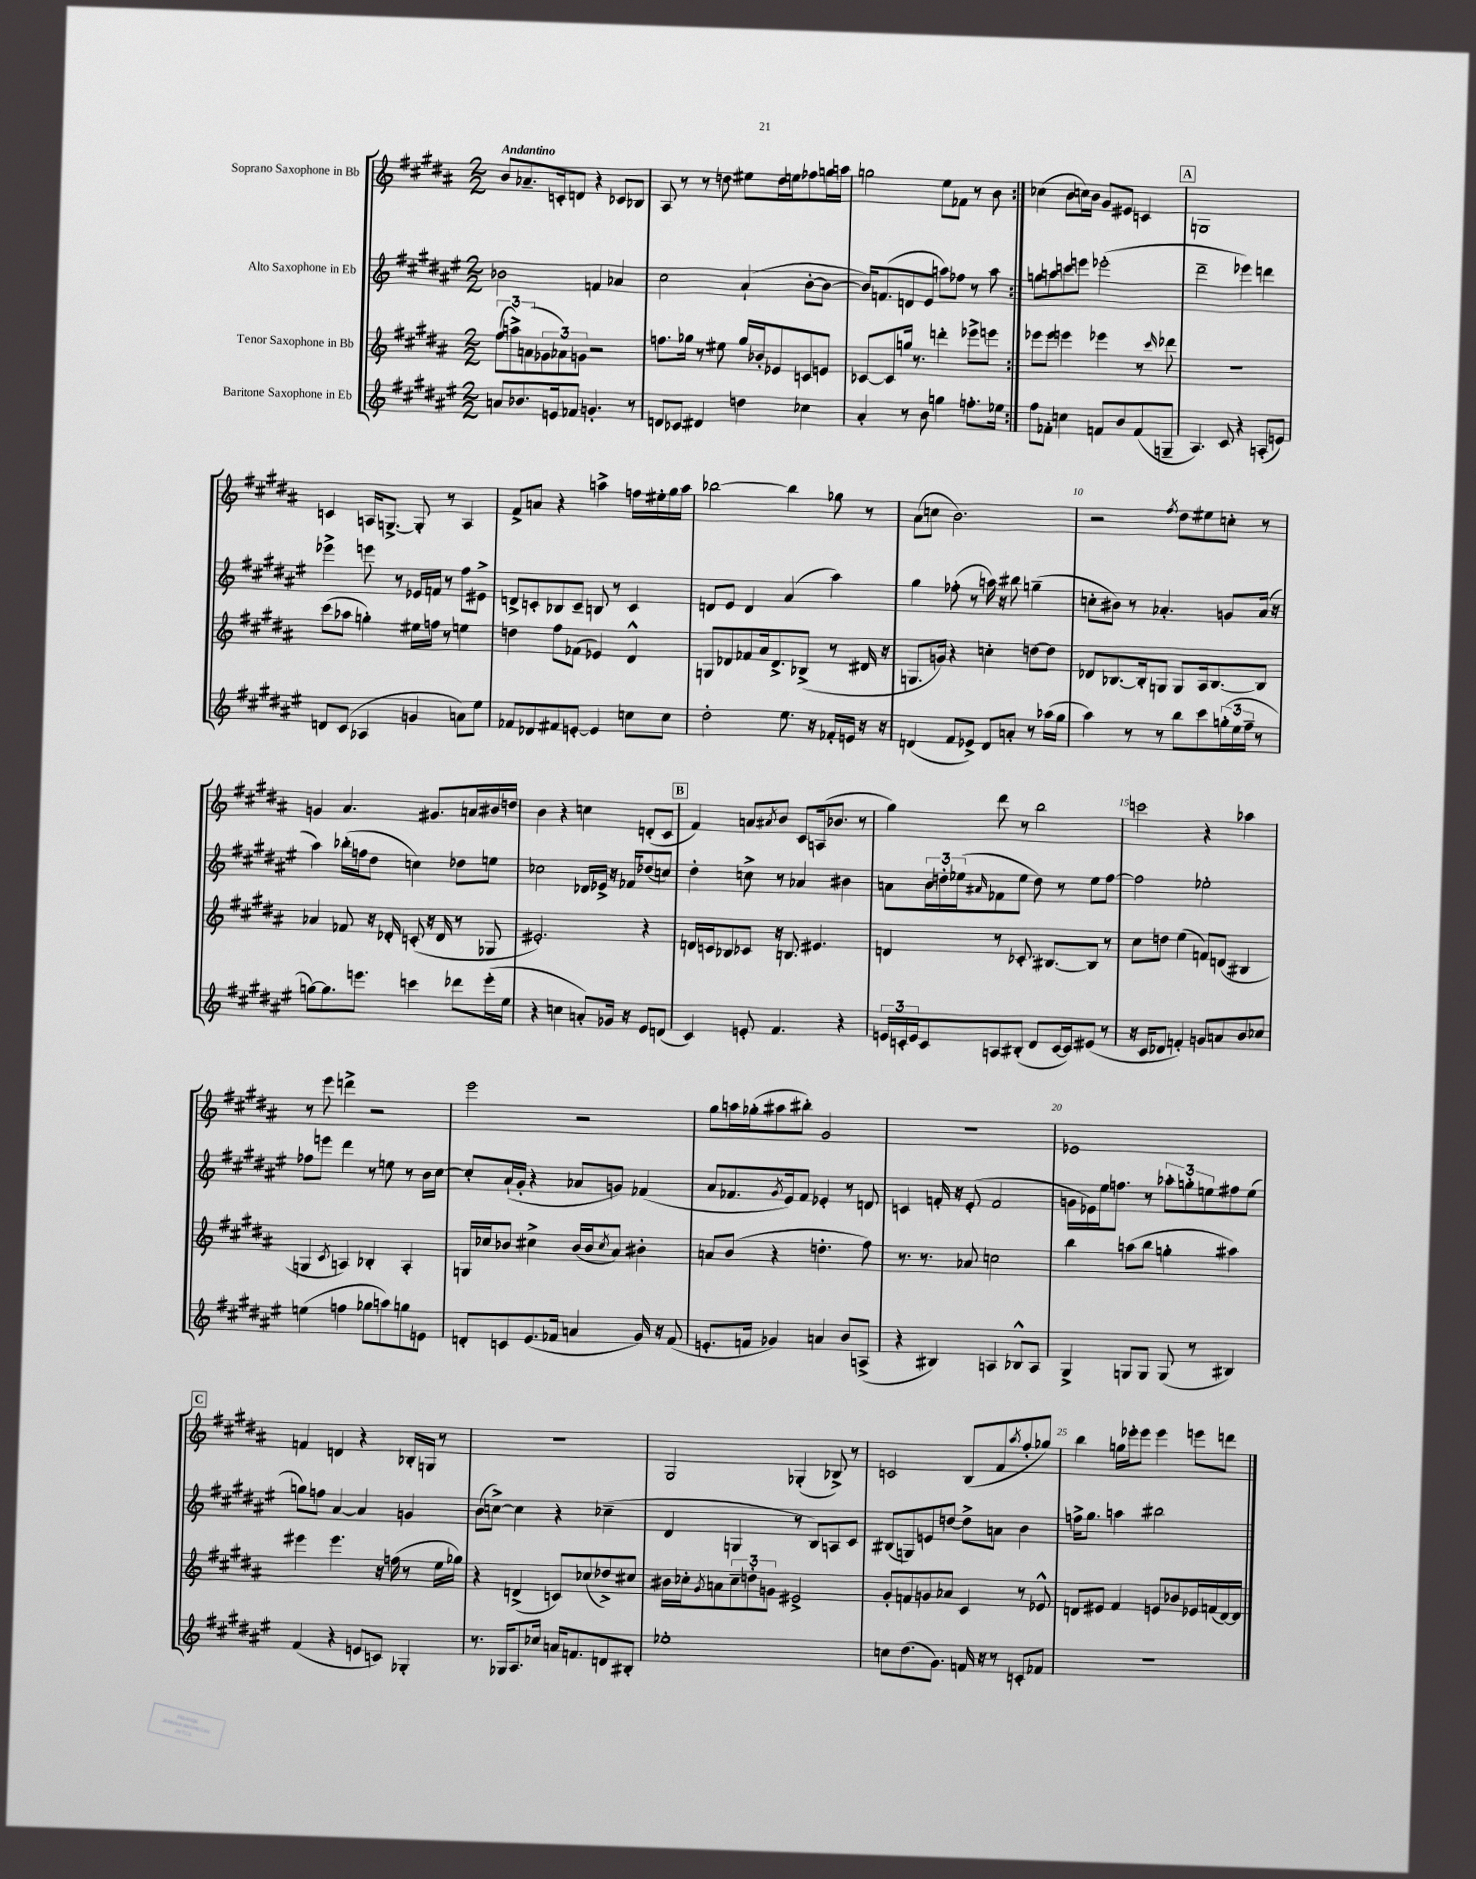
<<
\new StaffGroup <<
\new Staff = "s0" \with { instrumentName = "Soprano Saxophone in Bb" } {
    \clef treble \key b \major \numericTimeSignature \time 2/2 \tempo "Andantino"
    \repeat volta 2 { b'8 aes'8.-- c'16-. d'8 r4 ces'8 bes8 |
    ais8 r8 r8 d''8 eis''8 d''16 e''16 fes''8 g''16 a''16 |
    g''2 e''8 fes'8 r8 b'8 | }
    ces''4( b'8 c''16) b'16 gis'8 eis'8 c'4 |
    \mark \markup { \box "A" } g1 |
    c'4 a16 g8.~-> g8-. r8 a4 |
    fis'8-> a'8 r4 a''4-> f''16 eis''16-. gis''16 a''16 |
    bes''2~ bes''4 ges''8 r8 |
    ais'8( c''8 b'2.) |
    r2 \acciaccatura { fis''8 } dis''8 eis''8 c''8-. r8 |
    g'4 ais'4. gis'8. a'16 bis'16 d''16 |
    b'4 r4 c''4 d'8-.( cis'8 |
    \mark \markup { \box "B" } fis'4) a'8 \acciaccatura { ais'8 } b'8 cis'8 a16( bes'8. r8 |
    gis''4) dis'''8 r8 b''2 |
    c'''2 r4 aes''4 |
    r8 e'''8 d'''4-> r2 |
    e'''2 r2 |
    gis''8 a''16 ges''16-.( ais''8 bis''8-.) gis'2 |
    r1 |
    ees'1 |
    \mark \markup { \box "C" } f'4 d'4 r4 bes16-. g16 r8 |
    R1 |
    gis2 ges4-.( bes8->) r8 |
    c'2 b8( fis'8 \acciaccatura { ais''8 } fis''8-. ges''8) |
    b''4 g''16 ees'''16-. ees'''8 ees'''4 e'''8 d'''8 \bar "|." |
}
\new Staff = "s1" \with { instrumentName = "Alto Saxophone in Eb" } {
    \clef treble \key fis \major \numericTimeSignature \time 2/2
    \repeat volta 2 { bes'2 f'4 aes'4 |
    cis''2 ais'4-!( b'8~-. b'8~ |
    b'16) f'8.( d'8 eis'8 a''8) fes''8 r8 a''8 | }
    g''8 a''8 c'''8 e'''8 ees'''2-.( |
    \mark \markup { \box "A" } dis'''2-- ees'''4) d'''4 |
    ees'''4-> e'''8 r8 ees'16 f'16 r8 fis''8 eis'8-> |
    d'8-> c'8-. bes8 c'8-- b8 r8 c'4 |
    d'8 eis'8 d'4 ais'4( ais''4) |
    gis''4 fes''8-.( r8 a''16) r16 bis''8 g''4--( |
    c''8-. bis'8) r8 aes'4.-. g'8 aes'16( r16 |
    ais''4) bes''16-.( f''16 dis''8 c''4) des''8 e''8 |
    ces''2 des'16 ees'16-> r16 fes'16 des''8( c''8) |
    \mark \markup { \box "B" } dis''4-. c''8-> r8 aes'4 bis'4 |
    a'8 \tuplet 3/2 { b'16 d''16-. ees''16( } \grace { ais'16 } fes'8 ees''8 d''8) r8 ees''8 fis''8~ |
    fis''2 ees''2-. |
    fes''8 e'''8 dis'''4 r8 e''8 r8 b'16 cis''16~ |
    cis''8-. ais'16-!( gis'16-. r4 aes'8 g'8) fes'4( |
    ais'8 fes'8. \acciaccatura { gis'8 } eis'16) fes'8 ees'4-. r8 d'8 |
    c'4 f'16-. r16 eis'8-.( f'2 |
    g'16 ees'16) eis''16 f''8. r8 \tuplet 3/2 { aes''8-. g''8-. e''8 } fis''8 e''8( |
    \mark \markup { \box "C" } g''8) f''8 ais'4~ ais'4 g'4 |
    b'8( c''8~->) c''4 r4 ces''4--( |
    dis'4 g4 r8 b8) a8 cis'8 |
    bis8( g8) e'8 d''8~ d''8-> a'8 b'4 |
    f''16-> gis''8. a''4 bis''2 \bar "|." |
}
\new Staff = "s2" \with { instrumentName = "Tenor Saxophone in Bb" } {
    \clef treble \key b \major \numericTimeSignature \time 2/2
    \repeat volta 2 { \tuplet 3/2 { fis''8( a''8->) a'8( } \tuplet 3/2 { ges'8 aes'8) g'8 } r2 |
    f''8. ges''16 r8 eis''8 ges''16 bes'16-. ees'8 c'8 e'8 |
    ces'8~ ces'8 g''16 r8. d'''4-. ees'''8-> e'''8 | }
    ees'''8 ees'''8 e'''4 ees'''4 r8 \grace { cis'''16 } des'''8 |
    \mark \markup { \box "A" } r1 |
    cis'''8( aes''8 g''4-.) eis''16 f''16 r8 e''4 |
    d''4 fis''8 fes'8( ees'4) dis'4-^ |
    g8 des'8 fes'8 ais'16 des'8.-> bes8->( r8 dis'16 r16 |
    g8. g'16) r4 c''4-. d''8~ d''8 |
    des'8 bes8.~ bes16-. g8 g8 ais16 bes8.~ bes8 |
    aes'4 fes'8 r16 des'16-. c'8-.( r16 des'16 r8 ges8 |
    eis'2.-.) r4 |
    \mark \markup { \box "B" } d'16 c'16 bes8 ces'8 r16 b8. eis'4. |
    d'4 r8 ces'8.-. bis8.~ bis8 r8 |
    cis''8 d''8 e''4( f'8) d'8( bis4 |
    g4 \acciaccatura { cis'8 } a4) bes4-. a4-. |
    g16 ces''16 bes'8 cis''4-> bes'16( bes'16 \acciaccatura { cis''8 } ais'8) bis'4-. |
    a'8 b'8( r4 d''4.-. fis''8) |
    r8. r8. aes'8 c''2 |
    b''4 a''8( b''8 g''4-. ais''4) |
    \mark \markup { \box "C" } eis'''4 eis'''4. r16 f''16( r8 e''16 ges''16) |
    r4 d'4->( c'8) ces''8( des''8->) cis''8 |
    bis'16 ces''16-. \acciaccatura { gis'8 } a'8 \tuplet 3/2 { ces''8-- d''8-. g'8 } eis'2-> |
    gis'8-. f'8 g'8 aes'8 cis'4 r8 ees'8-^ |
    d'8 eis'8 fis'4 e'8 bes'8 ees'16 f'16( d'16~) d'16 \bar "|." |
}
\new Staff = "s3" \with { instrumentName = "Baritone Saxophone in Eb" } {
    \clef treble \key fis \major \numericTimeSignature \time 2/2
    \repeat volta 2 { a'8 bes'8. e'16 fes'8 g'4.-. r8 |
    d'8 ces'8 dis'4 d''4 ces''4 |
    ais'4-. r8 b'8 g''4 f''8.-. ees''16 | }
    fis''8 fes'8-. c''4 f'8 b'8 f'8( g8-- |
    \mark \markup { \box "A" } ais4.) cis'8 r4 a8-.( e'8) |
    d'8 cis'8( aes4 g'4 a'8) eis''8 |
    fes'8 des'8 fis'8 e'8~-. e'4 c''8 c''8 |
    dis''2-. eis''8. r16 fes'16-. e'16 r16 r16 |
    d'4( fis'8 ees'8->) d'8 a'8-. r8 aes''16( gis''16 |
    ais''4) r8 r8 b''8 cis'''8 \tuplet 3/2 { g''16-.( eis''16 fis''16-- } r8 |
    g''8~) g''8. e'''8. c'''4 des'''8 e'''16-.( eis''16 |
    r4 c''4 a'8-.) ges'16 r16 eis'8 d'8( |
    \mark \markup { \box "B" } cis'4) e'8-. fis'4. r4 |
    \tuplet 3/2 { e'16 c'16-. e'16 } c'8 a8 bis8-.( dis'8 c'16~ c'16) eis'8( r8 |
    r16 cis'16 des'8 f'4-.) g'8 a'8 b'8 ces''8 |
    e''4( f''4 ges''8 a''8) g''8 e'8 |
    d'8-. c'8 eis'8.( fes'16 a'4 gis'16) r16 fes'8( |
    e'8.-. f'16 ges'4) a'4 b'8 a8->( |
    r4 bis4) a4 bes8-^ a8 |
    gis4-> g8 g8 g8( r8 bis4) |
    \mark \markup { \box "C" } fis'4( r4 e'8 c'8) ges4-. |
    r8. ges16 ais8. ces''16 a'16 f'8. d'8 bis8-. |
    ees''1-. |
    c''8 dis''8.( gis'8.) f'16 r16 r8 c'8-. fes'8 |
    R1 \bar "|." |
}
>>
>>
\layout { \context { \Score \override BarNumber.break-visibility = ##(#f #t #t) barNumberVisibility = #(every-nth-bar-number-visible 5) } }
